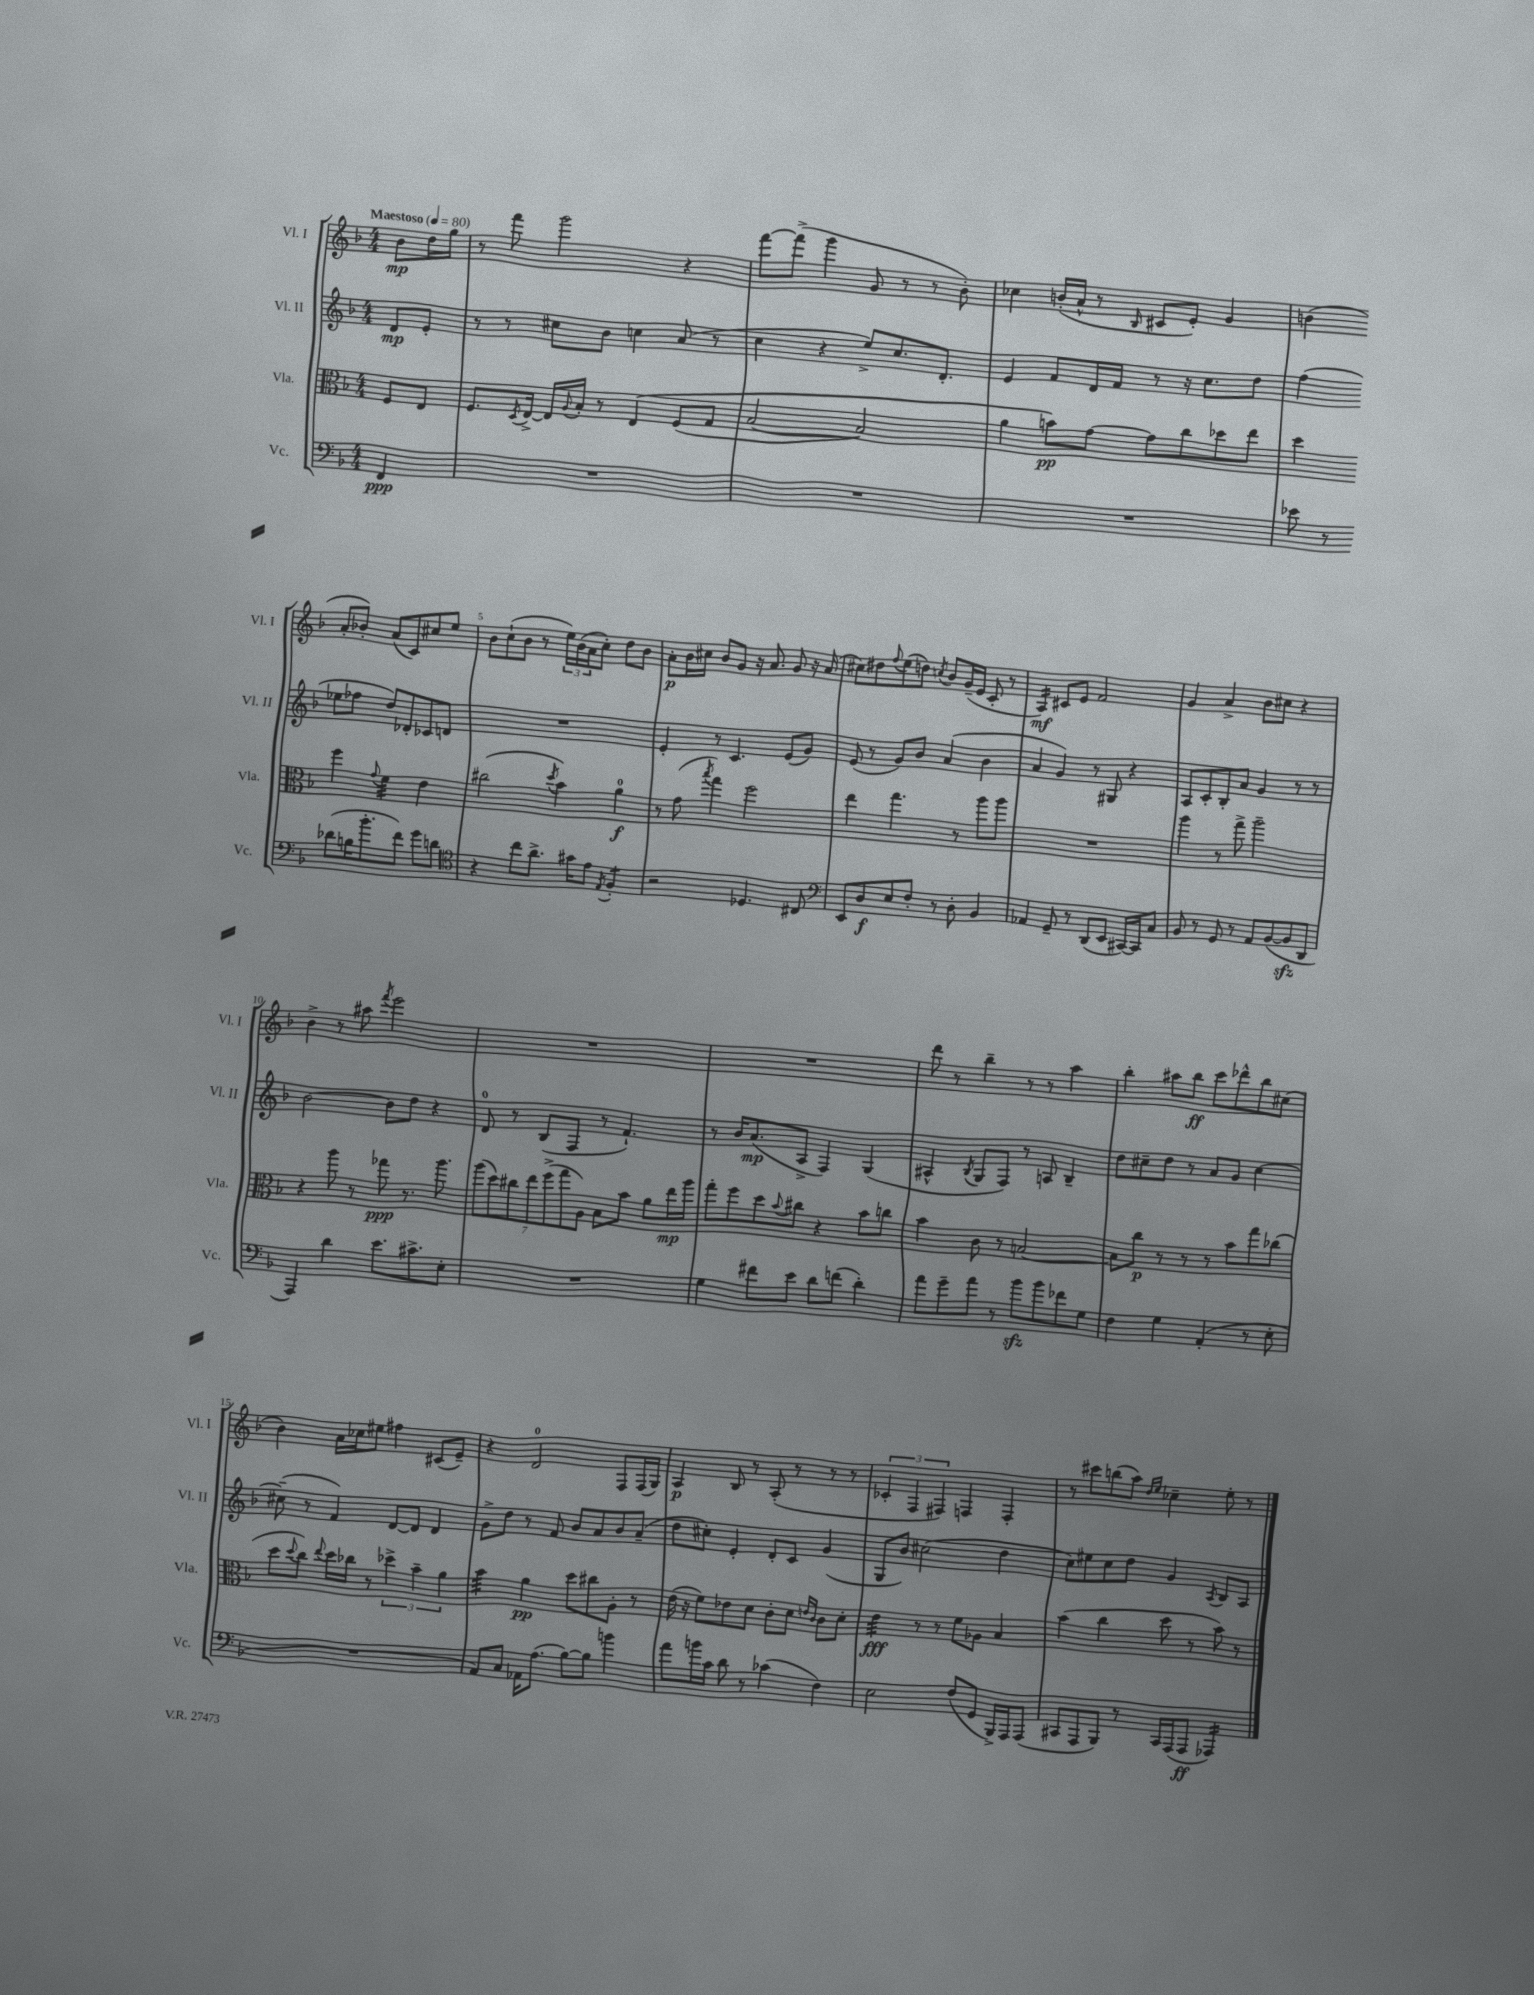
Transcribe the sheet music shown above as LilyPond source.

<<
\new StaffGroup <<
\new Staff = "s0" \with { instrumentName = "Vl. I" shortInstrumentName = "Vl. I" } {
    \clef treble \key f \major \numericTimeSignature \time 4/4 \partial 4 \tempo "Maestoso" 4 = 80
    bes'8\mp d''16 g''16 |
    r8 f'''8 g'''2 r4 |
    f'''8~ f'''8->( g'''4 g'8 r8 r8 bes'8-.) |
    ces''4 b'16-.( a'16-^ r8 \grace { bes16 } cis'8 e'8-.) g'4 |
    b'4( a'8-. bes'8-.) a'8( c'8) cis''8 e''8 |
    bes'8 c''8-!( bes'8 r8 \tuplet 3/2 { e''16) bes'16( a'16 } c''8-.) d''8 bes'8 |
    a'8-.\p bes'16 cis''16 bes'8 g'8 r16 a'8. g'8 r16 a'16( |
    cis''8) dis''8 \appoggiatura { f''8 } e''8( d''8) \acciaccatura { c''8 } bes'8 g'16--( e'16 c'8-. r8 |
    a4:16\mf) cis'8 e'8 f'2 |
    g'4 a'4-> bes'8 cis''8 r4 |
    bes'4-> r8 ais''8 \acciaccatura { f'''8 } e'''2 |
    R1 |
    R1 |
    d'''8 r8 bes''4-- r8 r8 a''4 |
    bes''4-. ais''8 bes''8\ff c'''8 des'''8-^ bes''8 cis''8( |
    bes'4) a'16 ces''16 eis''8 fis''4 cis'8( e'8--) |
    r4 d'2-0 f8 f16( g16) |
    a4\p bes8 r8 a8-.( r8 r8 r8 |
    \tuplet 3/2 { ces'4-. f4 fis4) } f4 f4-. |
    r8 cis'''8 b''8( a''8) \grace { d''16 e''16 } ces''4-- e''8-. r8 \bar "|." |
}
\new Staff = "s1" \with { instrumentName = "Vl. II" shortInstrumentName = "Vl. II" } {
    \clef treble \key f \major \numericTimeSignature \time 4/4 \partial 4
    d'8\mp e'8-. |
    r8 r8 cis''8 bes'8 c''4 a'8( r8 |
    c''4 r4 e''8->) c''8. d'8.-. |
    e'4 f'8 d'16 f'16 r8 r16 c''8. d''8 |
    f''4( ees''8 fes''8 d''8) des'8-. ces'8 d'8 |
    R1 |
    e'4-. r8 c'4. e'8( g'8) |
    e'8( r8 g'8) bes'8 a'4( bes'4 |
    a'4 g'4) r8 gis8 r4 |
    a8 c'8-. bes8-. a'8 g'4 r8 r8 |
    bes'2~ bes'8 d''8 r4 |
    d'8-0 r8 bes8( f8 r8 f'4.-!) |
    r8 bes'16 a'8.\mp( a8-> f4) g4( |
    ais4-^ \acciaccatura { bes8 } g8 f8) r8 a8 bes4-- |
    d''8 cis''8-- d''8 r8 a'8 g'8 cis''4~ |
    cis''8--( r8 f'4) d'8~ d'8 d'4 |
    g'8-> d''8 r8 f'8 bes'8 a'8 bes'8 a'8--( |
    d''8 cis''8-.) e'4-. d'8-. c'8 g'4( |
    g8 bes'8) cis''2( d''4 |
    c''8) eis''8 c''8 d''8 g'4 \acciaccatura { a8 } bes8 a8 \bar "|." |
}
\new Staff = "s2" \with { instrumentName = "Vla." shortInstrumentName = "Vla." } {
    \clef alto \key f \major \numericTimeSignature \time 4/4 \partial 4
    f8 e8 |
    f8. \acciaccatura { d8 } e16~-> e16 \appoggiatura { a8 } bes16-. r8 e4\( f8( g8 |
    bes2~ bes2) |
    a'4 b'8\pp\) g'8~ g'8 c''8 des''8 e''8 |
    d''4 f''4 \appoggiatura { g'8 } f'4:32 e'4 |
    cis''2( \acciaccatura { d''8 } bes'4) a'4-0\f |
    r8 g'8( \acciaccatura { bes''8 } g''4) f''2 |
    e''4 g''4. r8 a''8 a''8 |
    R1 |
    a''4 r8 g''8-> a''2-- |
    r4 a''8 r8 ges''8\ppp r8. a''8. |
    \tuplet 7/4 { a''8( d''8) cis''8 e''8 f''8->( g''8 a8) } bes8 bes'8 a'8 e''16\mp a''16 |
    g''8-. f''8 d''8 \appoggiatura { bes'8 } cis''8 r4 bes'8 c''8 |
    bes'4 c'8 r8 b2~ |
    b8 c''8\p r8 r8 r8 bes'8 g''8 ces''8( |
    d''8 \appoggiatura { d''8 } c''8) \appoggiatura { e''8 } d''16 ces''16 r8 \tuplet 3/2 { des''4-> bes'4-- a'4 } |
    bes'4:32 a'4\pp d''8 cis''8 a8-. r8 |
    e'16( r16 f'8) ees'8 d'8 c'8-. d'8 \grace { e'16 c'16 } c'8 d'8-. |
    e'4:32\fff r8 r8 f'8 aes8 bes4 |
    bes'4( c''4 d''8 r8 bes'8) r8 \bar "|." |
}
\new Staff = "s3" \with { instrumentName = "Vc." shortInstrumentName = "Vc." } {
    \clef bass \key f \major \numericTimeSignature \time 4/4 \partial 4
    f,4\ppp |
    R1 |
    R1 |
    R1 |
    ees'8 r8 des'8( b16 bes'8.-. f'8) g'8 d'8 |
    \clef tenor r4 c''8 a'8.-> gis'16 e'8 \acciaccatura { e8 } f4:8-. |
    r2 des4. cis8 |
    \clef bass e,8 d8\f e8 f8-. r8 d8-. bes,4 |
    aes,4 g,8-- r8 d,8( e,8 cis,16~) cis,16 c8 |
    bes,8 r8 g,8 r8 a,8 bes,8~( bes,8\sfz d,8 |
    a,,4) d'4 e'8. cis'8.-> e8-. |
    R1 |
    g4 fis'8 e'8 d'8 f'8( d'4-.) |
    a'8 g'8-- a'8 r8 bes'8\sfz bes'8 fes'8 g8 |
    f4 g4 a,4-.( r8 e8-. |
    R1 |
    a,8) c8 aes,16 a8.( bes8~) bes8 b'4 |
    a'8 b'16 c'16 d'8 r8 ces'4( f4) |
    e2 f8( g,8 bes,,16->) a,,16 a,,8( |
    cis,8 a,,8 bes,,8) r8 cis,16 a,,16( a,,8\ff aes,,4:16) \bar "|." |
}
>>
>>
\layout { \context { \Score \override BarNumber.break-visibility = ##(#f #t #t) barNumberVisibility = #(every-nth-bar-number-visible 5) } }
